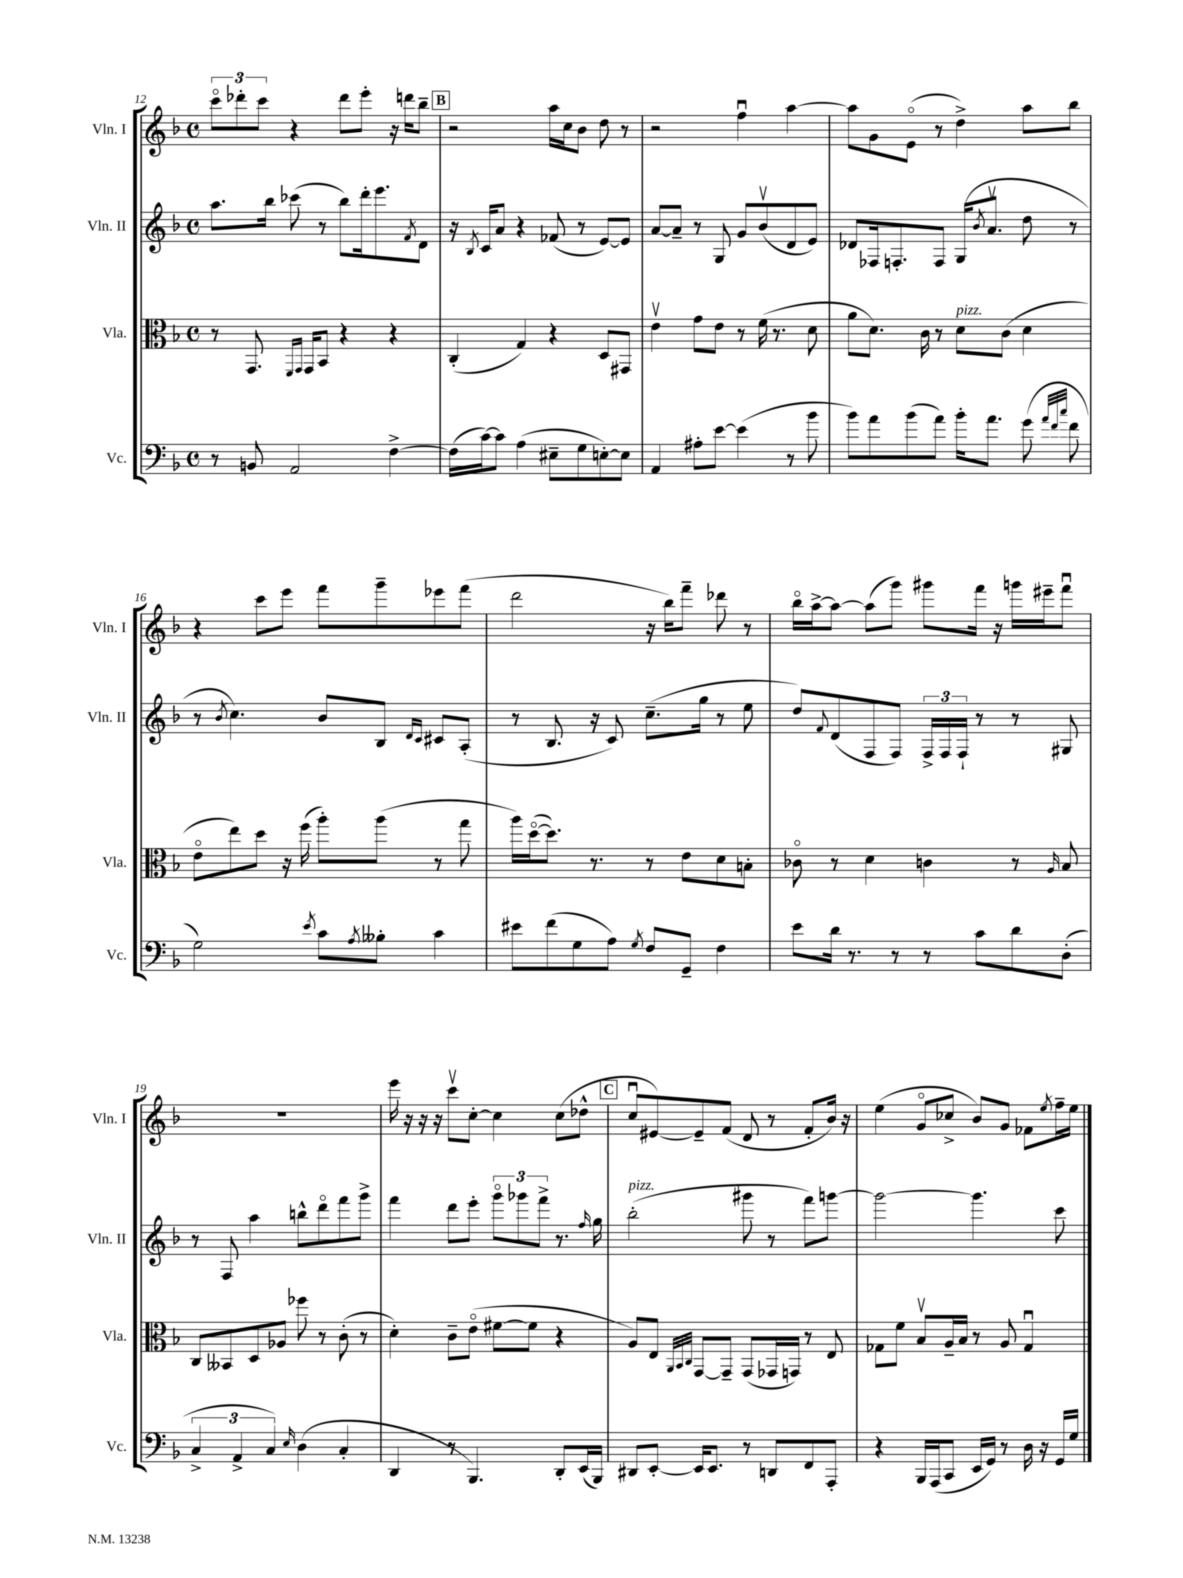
<<
\new StaffGroup <<
\new Staff = "s0" \with { instrumentName = "Vln. I" shortInstrumentName = "Vln. I" } {
    \clef treble \key f \major \defaultTimeSignature \time 4/4
    \tuplet 3/2 { c'''8\flageolet des'''8-. c'''8 } r4 des'''8 e'''8-. r16 d'''16 bes''8-- |
    \mark \markup { \box "B" } r2 a''16 c''16 bes'8 d''8 r8 |
    r2 f''4\downbow a''4~ |
    a''8 g'8 e'8\flageolet( r8 d''4->) a''8 bes''8 |
    r4 c'''8 e'''8 f'''8 g'''8-- ees'''8 f'''8( |
    d'''2 r16 bes''16) f'''8-- des'''8 r8 |
    bes''16\flageolet a''16~-> a''8~ a''8( g'''8) gis'''8 f'''16 r16 g'''16 eis'''16-- f'''8\downbow |
    R1 |
    e'''16 r16 r16 r16 c'''8\upbow c''8~-. c''4 c''8( des''8-^ |
    \mark \markup { \box "C" } c''8\downbow eis'8~) eis'8-- f'8( d'8 r8 f'8-. bes'16) r16 |
    e''4( g'8\flageolet ces''8-> bes'8) g'8 fes'8 \acciaccatura { e''8 } f''16-- e''16 \bar "|." |
}
\new Staff = "s1" \with { instrumentName = "Vln. II" shortInstrumentName = "Vln. II" } {
    \clef treble \key f \major \defaultTimeSignature \time 4/4
    a''8. bes''16 ces'''8( r8 bes''8) d'''16-. e'''8. \acciaccatura { f'8 } d'8 |
    \mark \markup { \box "B" } r16 \acciaccatura { bes8 } c'16 a'8 r4 fes'8( r8 e'8~) e'8 |
    a'8~ a'8-- r8 g8 g'8 bes'8\upbow( d'8 e'8) |
    des'8 fes16 f8.-. f8 g16( \acciaccatura { bes'8 } a'8.\upbow d''8 r8 |
    r8 \acciaccatura { bes'8 } c''4.) bes'8 bes8 \grace { d'16 c'16 } cis'8 a8-.( |
    r8 bes8. r16 c'8) c''8.--( g''16 r8 e''8 |
    d''8) \appoggiatura { f'8 } d'8( f8 f8) \tuplet 3/2 { f16-> f16 f16-! } r8 r8 gis8 |
    r8 f8 a''4 b''8-^ d'''8\flageolet f'''8 g'''8-> |
    f'''4 d'''8 e'''8-. \tuplet 3/2 { g'''8\flageolet ges'''8 f'''8-> } r8. \grace { f''16 } g''16 |
    \mark \markup { \box "C" } bes''2-.^\markup { \italic "pizz." }( gis'''8 r8 f'''8) g'''8~ |
    g'''2~ g'''4. c'''8 \bar "|." |
}
\new Staff = "s2" \with { instrumentName = "Vla." shortInstrumentName = "Vla." } {
    \clef alto \key f \major \defaultTimeSignature \time 4/4
    r8 g,8. \grace { f,16 g,16 } g,16 bes,8 r4 r4 |
    \mark \markup { \box "B" } c4-.( g4) r4 d8 gis,8 |
    e'4\upbow g'8 e'8 r8 f'16( r8. d'8 |
    a'8 d'8.) c'16 r8 d'8^\markup { \italic "pizz." } c'8( d'4 |
    e'8\flageolet e''8) d''8 r16 f''16( a''8-.) a''8( r8 g''8 |
    a''16) d''16~\flageolet( d''8.) r8. r8 e'8 d'8 b8-. |
    ces'8\flageolet r8 d'4 c'4 r8 \grace { a16 } bes8 |
    c8 beses,8 d8 aes8 fes''8 r8 c'8-.( r8 |
    d'4-.) c'8-- e'8\flageolet( fis'8~ fis'8 r4 |
    \mark \markup { \box "C" } a8) e8 \grace { a,32 bes,32 c32 } g,8~ g,8-- g,8( ges,16 g,16) r8 e8 |
    ges8 f'8 bes8\upbow a16-- bes16 r8 a8 ges4\downbow \bar "|." |
}
\new Staff = "s3" \with { instrumentName = "Vc." shortInstrumentName = "Vc." } {
    \clef bass \key f \major \defaultTimeSignature \time 4/4
    r8 b,8 a,2 f4~-> |
    \mark \markup { \box "B" } f16( c'16~) c'8 a4( eis8-- g8 e8~-.) e8 |
    a,4 ais8-. e'8~ e'4( r8 bes'8 |
    bes'8) a'8 bes'8( a'8) bes'16-. a'8. g'8( \grace { a'32 f'32 c''32 } f'8 |
    g2) \acciaccatura { e'8 } c'8 \acciaccatura { a8 } beses8-. c'4 |
    eis'8 f'8( g8 a8) \acciaccatura { g8 } f8 g,8-- f4 |
    e'8 d'16 r8. r8 r8 c'8 d'8 d8-.( |
    \tuplet 3/2 { c4-> a,4-> c4) } \grace { e16 } d4( c4-. |
    d,4 r8 bes,,4.) d,8-. e,16( bes,,16) |
    \mark \markup { \box "C" } dis,8 e,8~-. e,16 e,8. r8 d,8 f,8 a,,8-. |
    r4 bes,,16 a,,16( c,8 e,16 g,16) r8 d16 r16 g,16 g16 \bar "|." |
}
>>
>>
\layout { \context { \Score currentBarNumber = #12 } }
